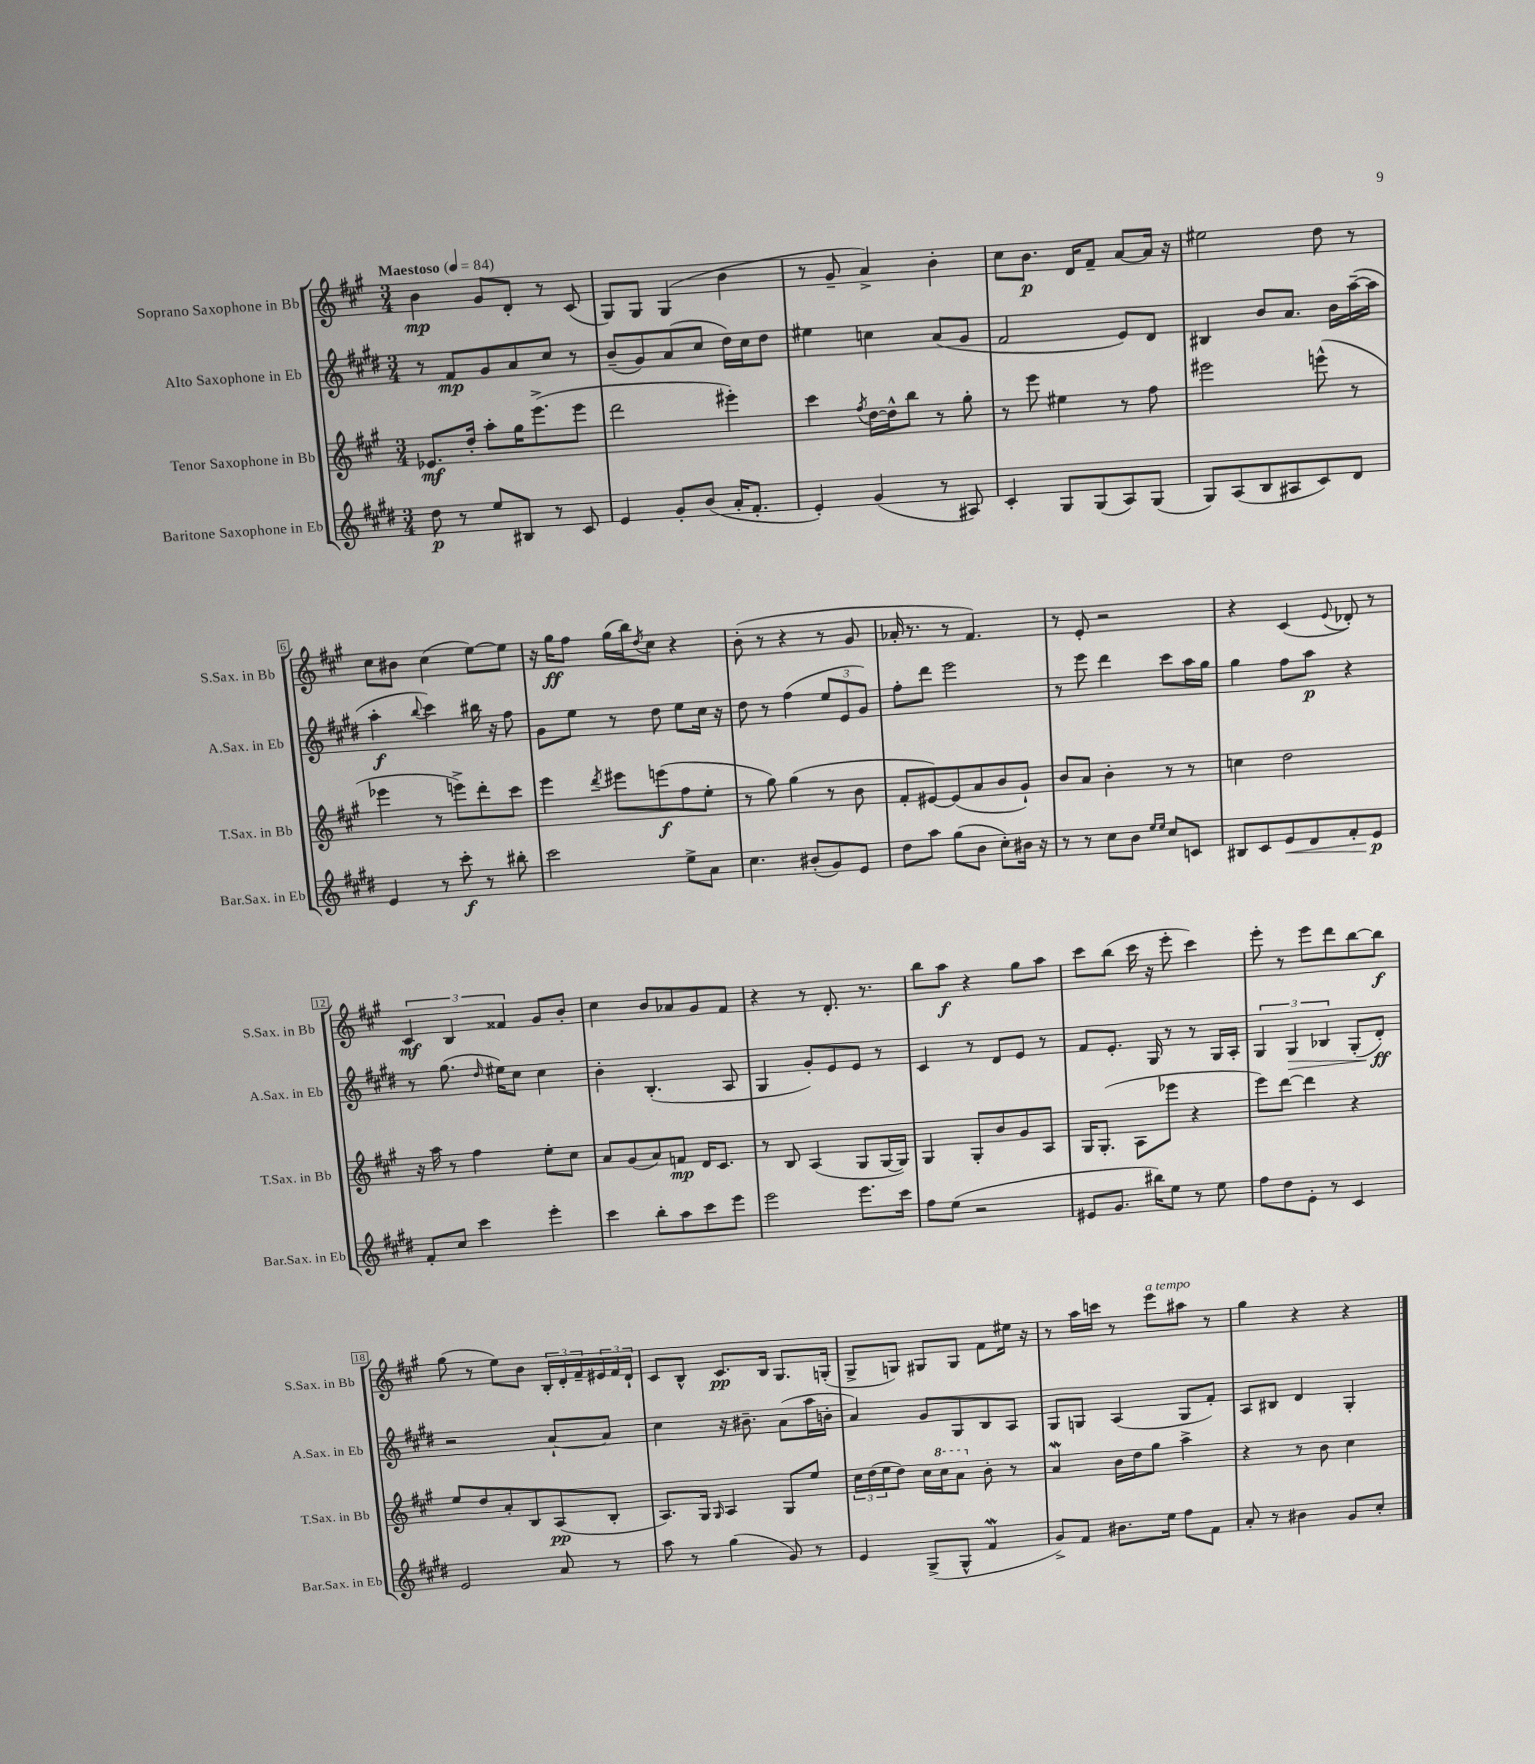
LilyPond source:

<<
\new StaffGroup <<
\new Staff = "s0" \with { instrumentName = "Soprano Saxophone in Bb" shortInstrumentName = "S.Sax. in Bb" } {
    \clef treble \key a \major \numericTimeSignature \time 3/4 \tempo "Maestoso" 4 = 84
    b'4\mp gis'8 d'8-. r8 cis'8( |
    gis8) gis8 gis4( b'4 |
    r8 gis'8-- a'4->) b'4-. |
    cis''8 b'8.\p d'16 fis'8-- a'8~ a'16 r16 |
    eis''2 d''8 r8 |
    cis''8 bis'8 cis''4( e''8~) e''8 |
    r16 gis''16\ff fis''8 gis''16( b''16) \acciaccatura { d''8 } cis''8 r4 |
    b'8-.( r8 r4 r8 gis'8 |
    aes'16-. r8. r8 fis'4.) |
    r8 e'8-. r2 |
    r4 cis'4( \appoggiatura { e'8 } des'8-.) r8 |
    \tuplet 3/2 { cis'4\mf b4 fisis'4 } gis'8 b'8-. |
    cis''4 b'8 aes'8 gis'8 fis'8 |
    r4 r8 d'8.-. r8. |
    b''8 a''8\f r4 gis''8 a''8 |
    cis'''8 b''8( cis'''16 r16 e'''8-. cis'''4) |
    e'''8-. r8 e'''8 d'''8 b''8~ b''8\f |
    gis''8( r8 e''8) b'8 \tuplet 3/2 { b16-. d'16-. fis'16-- } \tuplet 3/2 { eis'16 fis'16 d'16-! } |
    cis'8 b8-^ cis'8.\pp b16 gis8. g16-.( |
    gis8-> g8) gis8 gis8 fis'8 eis''16 r16 |
    r8 a''16 c'''16 r8 e'''8^\markup { \italic "a tempo" } ais''8 r8 |
    gis''4 r4 r4 \bar "|." |
}
\new Staff = "s1" \with { instrumentName = "Alto Saxophone in Eb" shortInstrumentName = "A.Sax. in Eb" } {
    \clef treble \key e \major \numericTimeSignature \time 3/4
    r8 fis'8\mp gis'8 a'8 cis''8 r8 |
    b'8--( gis'8) a'8( cis''8 dis''16) cis''16 dis''8 |
    eis''4 c''4 a'8( gis'8 |
    fis'2 e'8) dis'8 |
    bis4 b'8 a'8. b'16 a''16~--( a''16 |
    a''4-.\f \appoggiatura { b''8 } cis'''4) bis''16 r16 fis''8 |
    gis'8 e''8 r8 dis''8 e''8 cis''16 r16 |
    dis''8 r8 fis''4( \tuplet 3/2 { e''8 e'8 gis'8) } |
    fis''8-. dis'''8 e'''2 |
    r8 e'''8 dis'''4 cis'''8 a''16 gis''16 |
    gis''4 fis''8 a''8\p r4 |
    r8 gis''8.( \grace { dis''16 } eis''16) cis''8 cis''4 |
    b'4-. b4.-.( a8 |
    gis4 gis'8-.) e'8 e'8 r8 |
    cis'4 r8 dis'8 e'8 r8 |
    fis'8 e'8.-. gis16 r8 r8 gis16 a16-. |
    \tuplet 3/2 { gis4 gis4\> bes4 } gis8-.( dis'8-.\ff\!) |
    r2 a'8~-! a'8 |
    cis''4 r16 bis'8.-- a'8( a''16 b'16-. |
    a'4) gis'8 gis8 b8 a8 |
    gis8 g8 a4( g8 fis'8-.) |
    a8 bis8 dis'4 gis4-. \bar "|." |
}
\new Staff = "s2" \with { instrumentName = "Tenor Saxophone in Bb" shortInstrumentName = "T.Sax. in Bb" } {
    \clef treble \key a \major \numericTimeSignature \time 3/4
    ees'8.\mf d''16-. a''8-. gis''16 e'''8.->( e'''8 |
    d'''2 eis'''4-.) |
    cis'''4 \acciaccatura { fis''8 } d''16~ d''16-^ b''8 r8 gis''8-. |
    r8 e'''8 eis''4 r8 fis''8 |
    eis'''2 e'''8-^( r8 |
    ees'''4 r8 e'''8->) d'''8-. cis'''8 |
    e'''4 \acciaccatura { d'''8 } eis'''8 e'''8\f( fis''8 e''8-. |
    r8 gis''8) gis''4( r8 b'8 |
    fis'8-. eis'8~) eis'8( a'8 b'8 gis'8-!) |
    b'8 a'8 b'4-. r8 r8 |
    c''4 d''2 |
    r16 a''16 r8 fis''4 e''8-. cis''8 |
    a'8 gis'8( a'8) f'8\mp d'16 cis'8. |
    r8 b8 a4( gis8 gis16~ gis16) |
    gis4 gis8-. b'8 gis'8 a8 |
    gis16 gis8.-.( a8 ees'''8 r4 |
    e'''8) d'''8~ d'''4 r4 |
    e''8 d''8 a'8-. b8 a8\pp( b8-. |
    a8.) gis16 \grace { gis16 } a4 gis8 e''8 |
    \tuplet 3/2 { cis''16 d''16( e''16 } d''8) cis''16 \ottava #1 cis'''16 a''8 \ottava #0 b'8-. r8 |
    a'4\mordent b'16 d''16 gis''8 a''4-> |
    r4 r8 b'8 cis''4 \bar "|." |
}
\new Staff = "s3" \with { instrumentName = "Baritone Saxophone in Eb" shortInstrumentName = "Bar.Sax. in Eb" } {
    \clef treble \key e \major \numericTimeSignature \time 3/4
    dis''8\p r8 e''8 bis8 r8 cis'8 |
    e'4 gis'8-. b'8( a'16-. fis'8.-. |
    e'4-.) gis'4( r8 ais8) |
    cis'4-. gis8 gis8( a8) gis8( |
    gis8) a8( b8 ais8 cis'8) dis'8 |
    e'4 r8 cis'''8-.\f r8 bis''8-. |
    cis'''2 e''8-> a'8 |
    cis''4. bis'8-.( gis'8) e'8 |
    dis''8 a''8 gis''8( b'8 cis''8-.) bis'16 r16 |
    r8 r8 cis''8 b'8 \grace { e''16 e''16 } cis''8 c'8 |
    bis8 cis'8 e'8\< dis'8 fis'8-. e'8\p\! |
    fis'8-. cis''8 cis'''4 e'''4-. |
    cis'''4 b''8-. a''8 cis'''8 e'''8 |
    e'''2 e'''8. cis'''16 |
    fis''8 e''8( r2 |
    eis'8 gis'8. bis''16) e''8 r8 e''8 |
    fis''8 dis''8 e'8-. r8 cis'4 |
    e'2 a'8 r8 |
    a''8 r8 gis''4( gis'8) r8 |
    e'4 gis8->( gis8-^ fis'4\mordent |
    gis'8->) fis'8 bis'8. e''16 fis''8 fis'8 |
    a'8-. r8 bis'4 gis'8 cis''8-. \bar "|." |
}
>>
>>
\layout { \context { \Score \override BarNumber.stencil = #(make-stencil-boxer 0.1 0.3 ly:text-interface::print) } }
